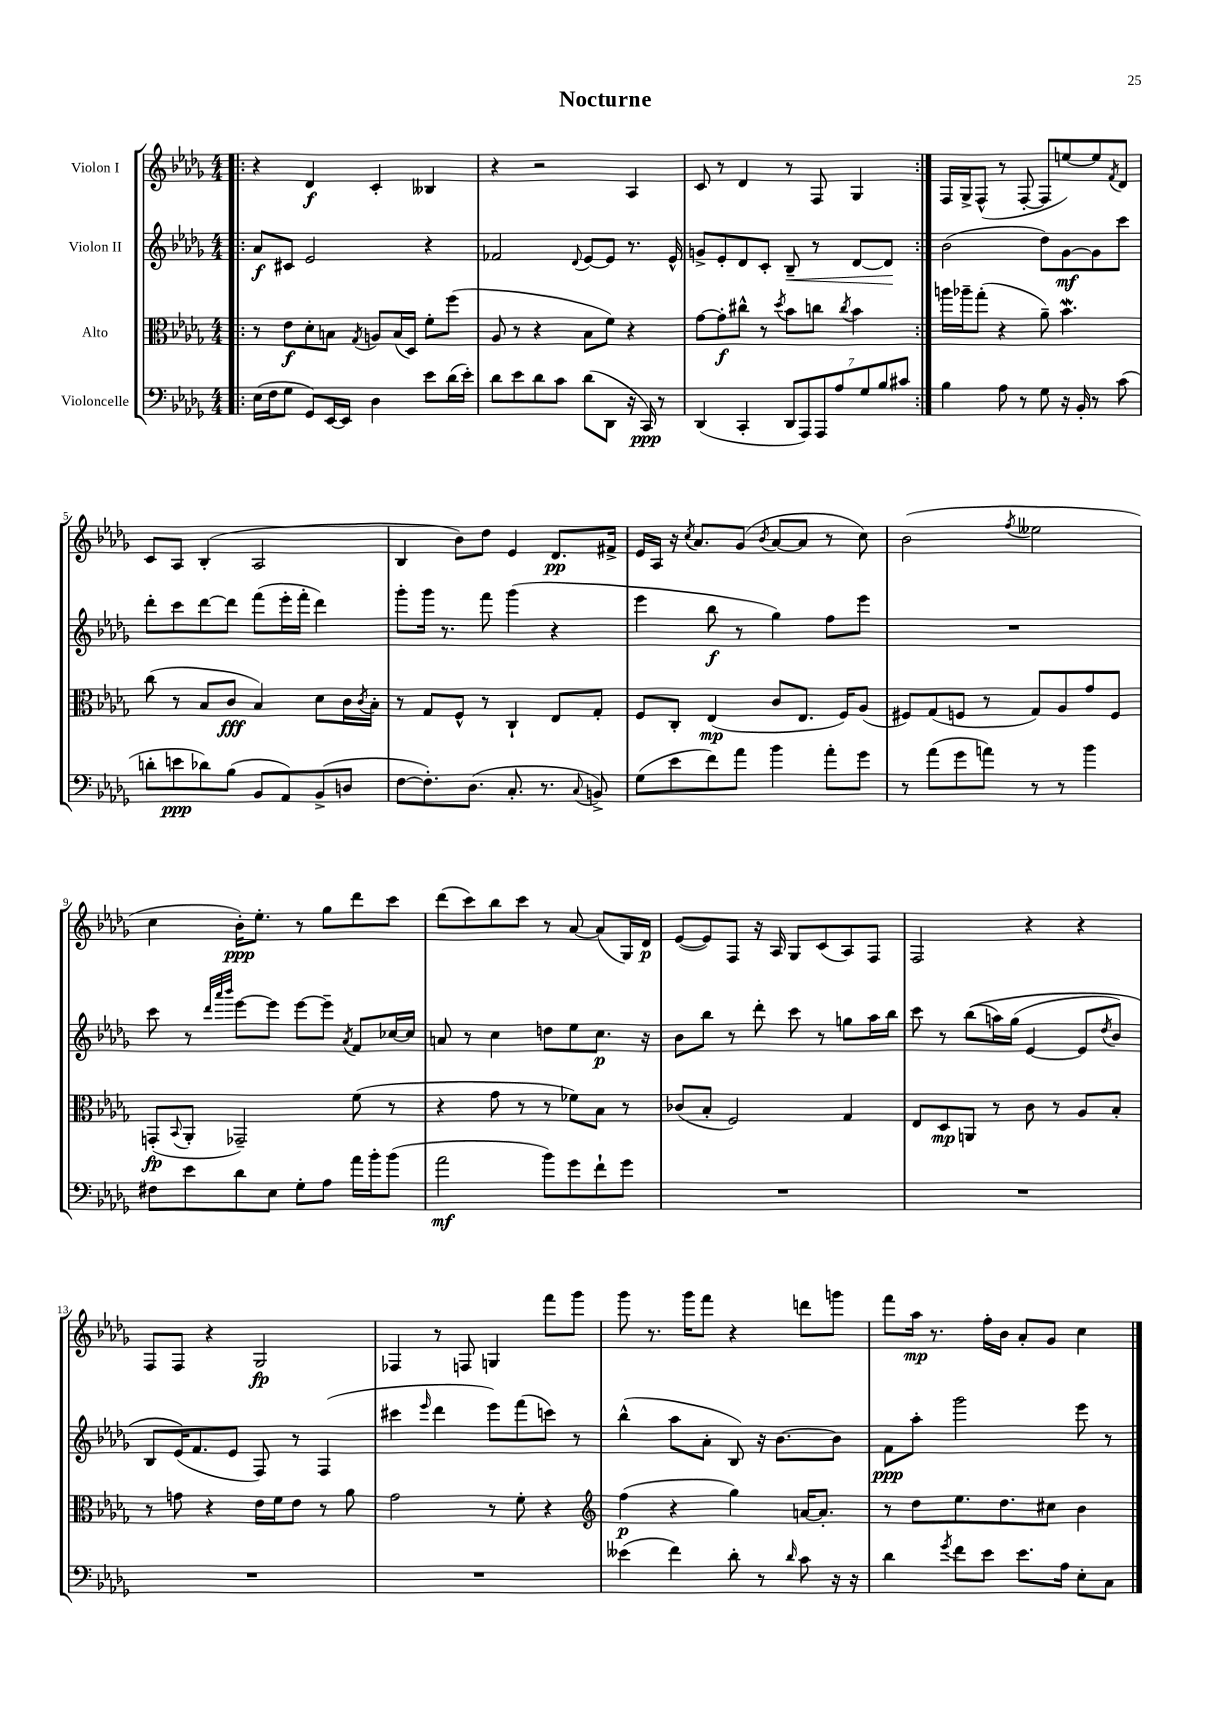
\header { title = "Nocturne" }
<<
\new StaffGroup <<
\new Staff = "s0" \with { instrumentName = "Violon I" } {
    \clef treble \key des \major \numericTimeSignature \time 4/4
    \repeat volta 2 { \bar ".|:" r4 des'4\f c'4-. beses4 |
    r4 r2 aes4 |
    c'8 r8 des'4 r8 f8 ges4 | }
    f16 ges16-> f8-^( r8 f8~-. f8 e''8~) e''8 \acciaccatura { f'8 } des'8 |
    c'8 aes8 bes4-.( aes2 |
    bes4 bes'8) des''8 ees'4 des'8.\pp fis'16-> |
    ees'16 aes16 r16 \acciaccatura { c''8 } aes'8. ges'8( \acciaccatura { bes'8 } aes'8~ aes'8 r8 c''8) |
    bes'2( \acciaccatura { f''8 } eeses''2 |
    c''4 bes'16-.\ppp) ees''8.-. r8 ges''8 des'''8 c'''8 |
    des'''8( c'''8) bes''8 c'''8 r8 aes'8~ aes'8( ges16) des'16\p |
    ees'8~( ees'8) f8 r16 aes16 ges8 c'8( aes8) f8 |
    f2 r4 r4 |
    f8 f8 r4 ges2\fp |
    fes4 r8 f8 g4 f'''8 ges'''8 |
    ges'''8 r8. ges'''16 f'''8 r4 d'''8 g'''8 |
    f'''8 aes''16\mp r8. f''16-. bes'16 aes'8-. ges'8 c''4 \bar "|." |
}
\new Staff = "s1" \with { instrumentName = "Violon II" } {
    \clef treble \key des \major \numericTimeSignature \time 4/4
    \repeat volta 2 { \bar ".|:" aes'8\f cis'8 ees'2 r4 |
    fes'2 \appoggiatura { des'8 } ees'8~ ees'8 r8. ees'16-^ |
    g'8-> ees'8-. des'8 c'8-. bes8--\< r8 des'8~ des'8\! | }
    bes'2( des''8) ges'8~\mf ges'8 c'''8 |
    des'''8-. c'''8 des'''8~ des'''8 f'''8( ees'''16-. f'''16-. des'''4) |
    ges'''8-. ges'''16 r8. f'''8 ges'''4( r4 |
    ees'''4 bes''8\f r8 ges''4) f''8 ees'''8 |
    R1 |
    c'''8 r8 \grace { des'''32 aes'''32 bes'''32 } ees'''8~ ees'''8 ees'''8~ ees'''8-- \acciaccatura { aes'8 } f'8 ces''16~ ces''16 |
    a'8 r8 c''4 d''8 ees''8 c''8.\p r16 |
    bes'8 bes''8 r8 des'''8-. c'''8 r8 g''8 aes''16 bes''16 |
    c'''8 r8 bes''8(\( a''16) ges''16( ees'4~ ees'8 \acciaccatura { des''8 } bes'8) |
    bes8 ees'16(\) f'8. ees'8 f8) r8 f4( |
    cis'''4 \grace { ees'''16 } des'''4 ees'''8) f'''8( c'''8) r8 |
    bes''4-^( aes''8 aes'8-. bes8) r16 bes'8.~ bes'8 |
    f'8\ppp aes''8-. ges'''2 ees'''8 r8 \bar "|." |
}
\new Staff = "s2" \with { instrumentName = "Alto" } {
    \clef alto \key des \major \numericTimeSignature \time 4/4
    \repeat volta 2 { \bar ".|:" r8 ees'8\f des'8-. b8 \acciaccatura { ges8 } a8 b16( des16) f'8-. f''8( |
    aes8 r8 r4 bes8 f'8) r4 |
    ges'8~ ges'8-.\f cis''8-^ r8 \acciaccatura { des''8 } bes'8 c''8 \acciaccatura { c''8 } bes'4 | }
    a''16 aes''16-- ges''8-.( r4 aes'8--) bes'4.\mordent |
    c''8( r8 bes8 c'8\fff bes4) des'8 c'16 \acciaccatura { c'8 } bes16-. |
    r8 ges8 f8-^ r8 c4-! ees8 ges8-. |
    f8 c8-. ees4\mp( c'8 ees8. f16) aes8( |
    fis8) ges8( f8 r8 ges8) aes8 ges'8 f8 |
    g,8-.\fp( \appoggiatura { bes,8 } aes,8-. ges,2--) f'8( r8 |
    r4 ges'8 r8 r8 fes'8) bes8 r8 |
    ces'8( bes8-. f2) ges4 |
    ees8 des8\mp a,8 r8 c'8 r8 aes8 bes8-. |
    r8 g'8 r4 ees'16 f'16 ees'8 r8 aes'8 |
    ges'2 r8 f'8-. r4 |
    \clef treble f''4\p( r4 ges''4) a'16~ a'8.-. |
    r8 des''8 ees''8. des''8. cis''8 bes'4 \bar "|." |
}
\new Staff = "s3" \with { instrumentName = "Violoncelle" } {
    \clef bass \key des \major \numericTimeSignature \time 4/4
    \repeat volta 2 { \bar ".|:" ees16( f16 ges8 ges,8) ees,16~ ees,16 des4 ees'8 des'16( ees'16-.) |
    des'8 ees'8 des'8 c'8 des'8( des,8 r16 c,16\ppp) r8 |
    des,4( c,4-. \tuplet 7/4 { des,8 aes,,8) aes,,8 aes8 ges8 bes8 cis'8 } | }
    bes4 aes8 r8 ges8 r16 bes,16-. r8 c'8( |
    d'8-. e'8\ppp des'8) bes8( bes,8 aes,8) bes,8->( d8 |
    f8~ f8.-.) des8.( c8.-. r8. \appoggiatura { c8 } b,8->) |
    ges8( ees'8 f'8) aes'8 bes'4 aes'8-. ges'8 |
    r8 aes'8( ges'8 a'8) r8 r8 bes'4 |
    fis8 ees'8 des'8 ees8 ges8-. aes8 aes'16 bes'16-. bes'8( |
    aes'2\mf bes'8) ges'8 f'8-! ges'8 |
    R1 |
    R1 |
    R1 |
    R1 |
    eeses'4( f'4) des'8-. r8 \grace { des'16 } c'8 r16 r16 |
    des'4 \acciaccatura { ges'8 } f'8 ees'8 ees'8. aes16 ees8-. c8 \bar "|." |
}
>>
>>
